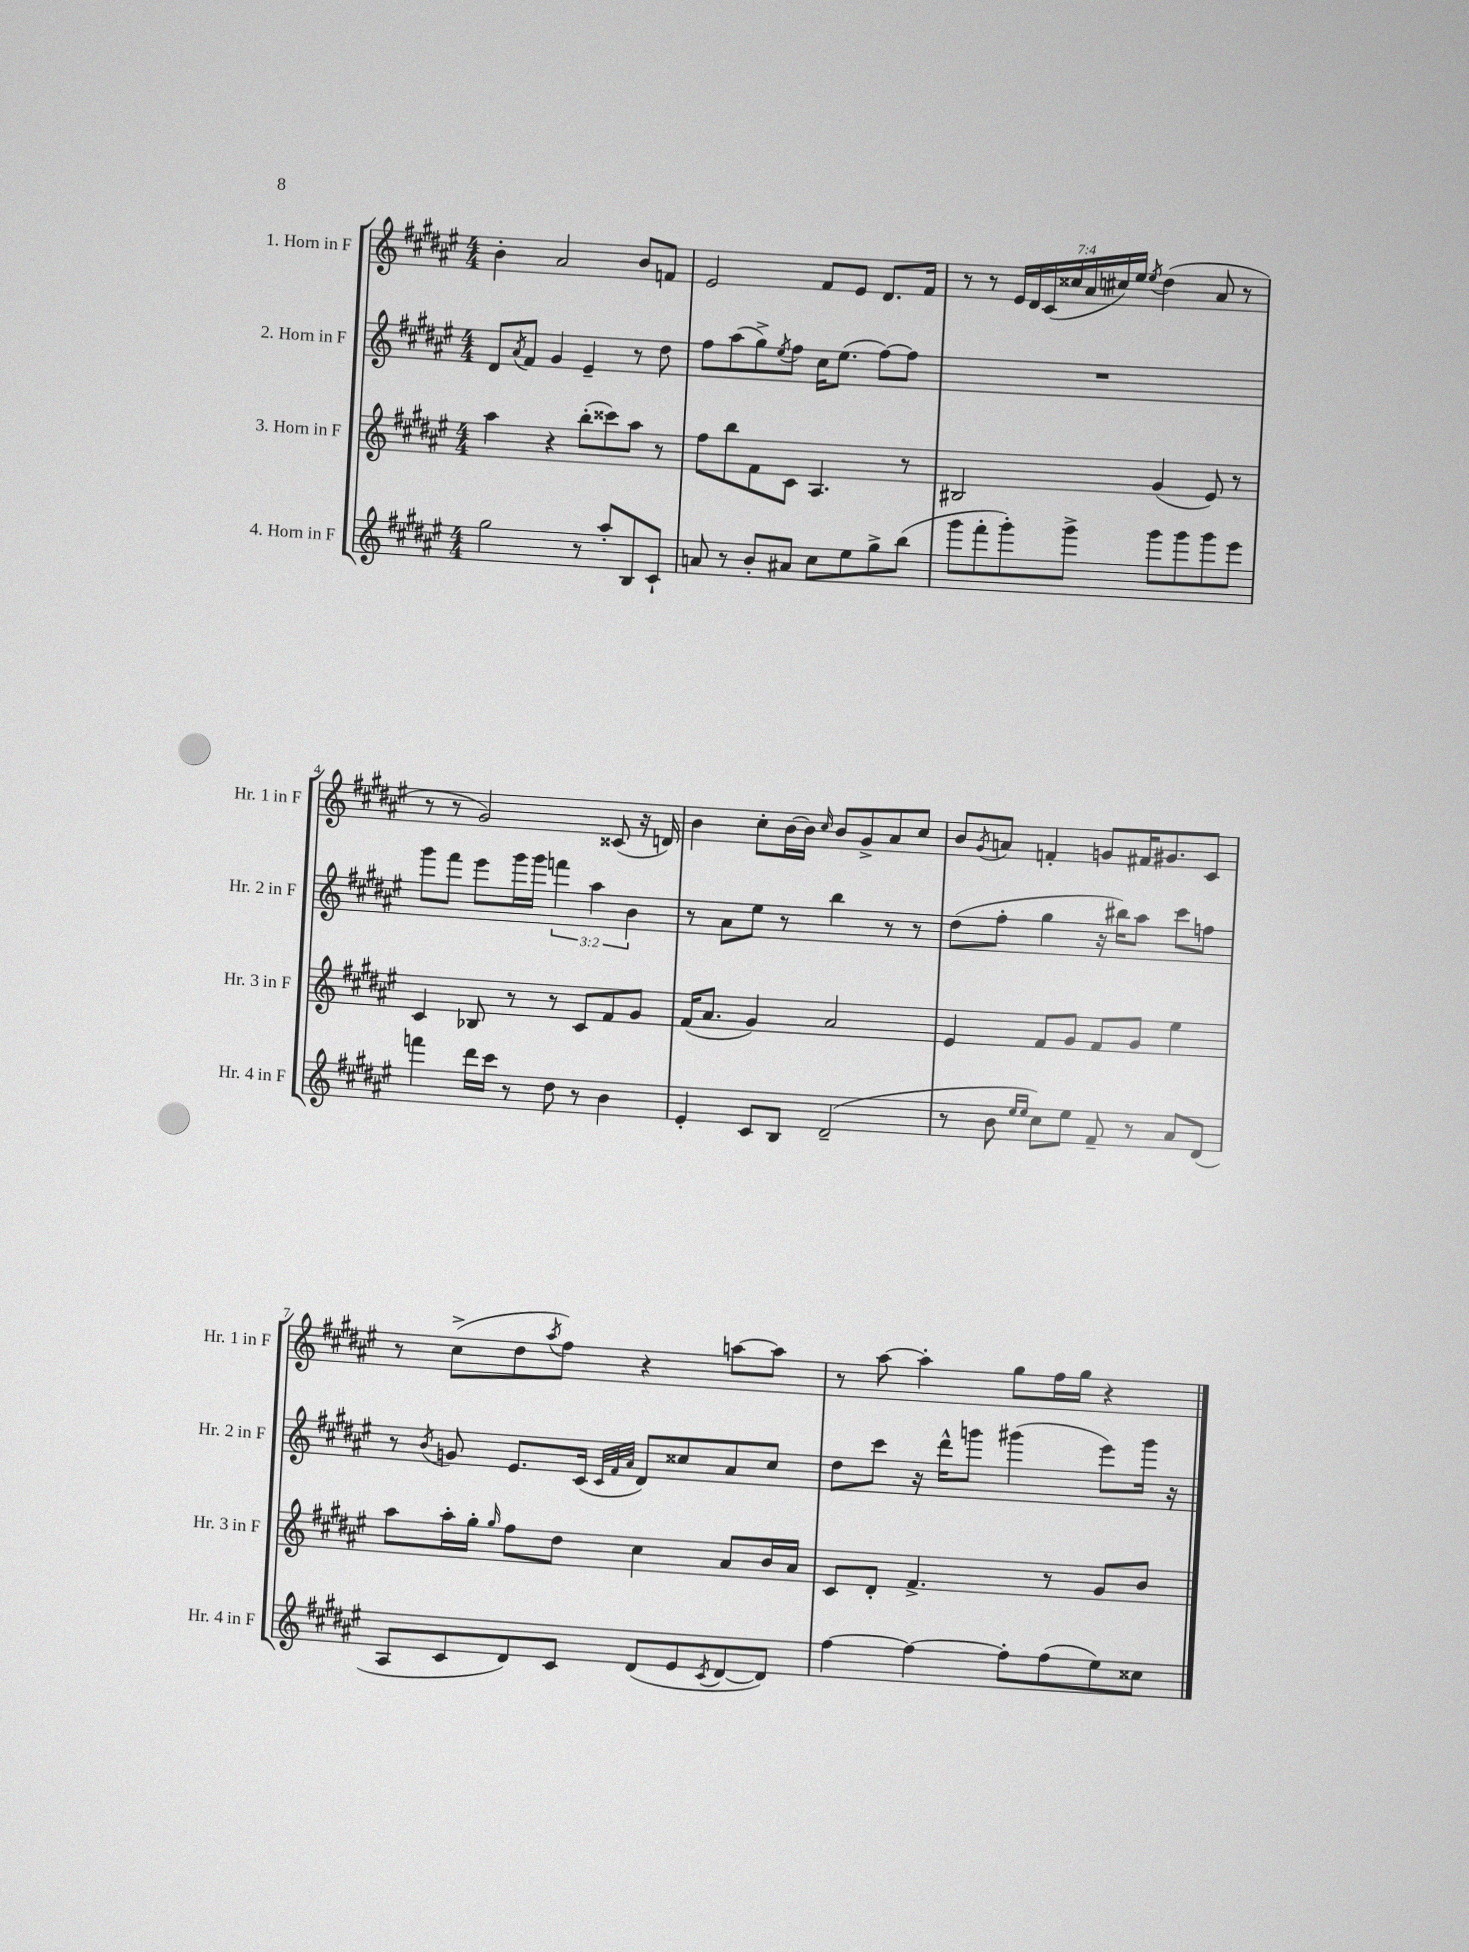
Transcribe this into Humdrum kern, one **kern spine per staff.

**kern	**kern	**kern	**kern
*part4	*part3	*part2	*part1
*staff4	*staff3	*staff2	*staff1
*I"4. Horn in F	*I"3. Horn in F	*I"2. Horn in F	*I"1. Horn in F
*I'Hr. 4 in F	*I'Hr. 3 in F	*I'Hr. 2 in F	*I'Hr. 1 in F
*clefG2	*clefG2	*clefG2	*clefG2
*k[f#c#g#d#a#e#]	*k[f#c#g#d#a#e#]	*k[f#c#g#d#a#e#]	*k[f#c#g#d#a#e#]
*M4/4	*M4/4	*M4/4	*M4/4
=1	=1	=1	=1
2gg#\	4aa#\	8d#/L	4b'\
.	.	8qa#/	.
.	.	8f#/J	.
.	4r	4g#/	2a#/
8r	(8bb'\L	4e#~/	.
8aa#'/L	8ccc##X\)	.	.
8B/	8aa#\J	8r	8b/L
8c#`/J	8r	8dd#\	8fn/J
=2	=2	=2	=2
8an/	8ff#\L	8ff#\L	2e#/
8r	8bb\	(8aa#\	.
8b'/L	8f#\	8gg#^\)	.
.	.	8qee#/	.
8a#X/J	8c#\J	8ff#\J	.
8cc#\L	4.A#/	16cc#\KL	8f#/L
.	.	(8.ee#\J	.
8ee#\	.	.	8e#/J
8gg#^\	.	[8ff#\L)	8.d#/L
(8bb\J	8r	8ff#\J]	.
.	.	.	16f#/Jk
=3	=3	=3	=3
8ggg#\L	2B#X/	1r	8r
8fff#'\	.	.	8r
8ggg#'\)	.	.	28e#/LL
.	.	.	28d#/
.	.	.	(28c#/
.	.	.	28cc##X/
8ggg#^\J	.	.	.
.	.	.	28a#/
.	.	.	28cc#X/)
.	.	.	28ee#/JJ
.	.	.	8qee#/
8ggg#\L	(4g#/	.	(4dd#\
8ggg#\	.	.	.
8ggg#\	8e#/)	.	8a#/
8eee#\J	8r	.	8r
!!LO:LB:g=z
=4	=4	=4	=4
4fffn\	4c#/	8ggg#\L	8r
.	.	8fff#\J	8r
16ddd#\LL	8B-X/	8eee#\L	2g#/)
16ccc#\JJ	.	.	.
8r	8r	16ggg#\L	.
.	.	16ggg#\JJ	.
8dd#\	8r	6fffn\	.
8r	8c#/L	.	.
.	.	6aa#\	.
4b\	8f#/	.	(8c##X/
.	.	6b\	.
.	8g#/J	.	16r
.	.	.	16dn/)
=5	=5	=5	=5
4e#'/	(16f#/KL	8r	4b\
.	8.a#/J	.	.
.	.	8a#\L	.
8c#/L	4g#/)	8ee#\J	8cc#'\L
8B/J	.	8r	[16b\L
.	.	.	16b\JJ]
.	.	.	16qqcc#/
(2d#~/	2a#/	4bb\	8b/L
.	.	.	8g#^/
.	.	8r	8a#/
.	.	8r	8cc#/J
=6	=6	=6	=6
8r	4e#/	(8dd#\L	8b/L
.	.	.	8qg#/
8b\	.	8ff#'\J	8an/J
16qqee#/LL	.	.	.
16qqee#/JJ	.	.	.
8cc#\L)	8f#/L	4gg#\	4fn'/
8ee#\J	8g#/J	.	.
8f#~/	8f#/L	16r	8gn/L
.	.	16bb#X\KL)	.
8r	8g#/J	8aa#\J	16f#X/K
.	.	.	8.g#X/
8a#/L	4ee#\	8ccc#\L	.
(8d#/J	.	8ffn\J	8c#/J
!!LO:LB:g=z
=7	=7	=7	=7
8A#/L	8aa#\L	8r	8r
.	.	8qb/	.
8c#/	16aa#'\L	8gn/	(8cc#^\L
.	16gg#'\JJ	.	.
.	16qqgg#/	.	.
8d#/)	8ff#\L	8.e#/L	8dd#\
.	.	.	8qaa#/
8c#/J	8dd#\J	.	8ff#\J)
.	.	(16c#/Jk	.
.	.	32qqc#/LLL	.
.	.	32qqf#/	.
.	.	32qqa#/JJJ	.
(8d#/L	4cc#\	8d#/L)	4r
8e#/	.	8cc##X/	.
8qc#/	.	.	.
[8d#/	8a#/L	8a#/	[8aan\L
8d#/J])	16b/L	8cc##/J	8aa\J]
.	16a#/JJ	.	.
=8	=8	=8	=8
[4ff#\	8c#/L	8dd#\L	8r
.	8d#'/J	8ccc#\J	[8aa#\
4ff#\_	4.f#^/	16r	4aa#'\]
.	.	16ddd#^^\KL	.
.	.	8gggn\J	.
8ff#'\L]	.	(4ggg#X\	8gg#\L
(8ff#\	8r	.	16ff#\L
.	.	.	16gg#\JJ
8ee#\)	8g#/L	8eee#\L)	4r
8cc##X\J	8b/J	16ggg#\Jk	.
.	.	16r	.
==	==	==	==
*-	*-	*-	*-
